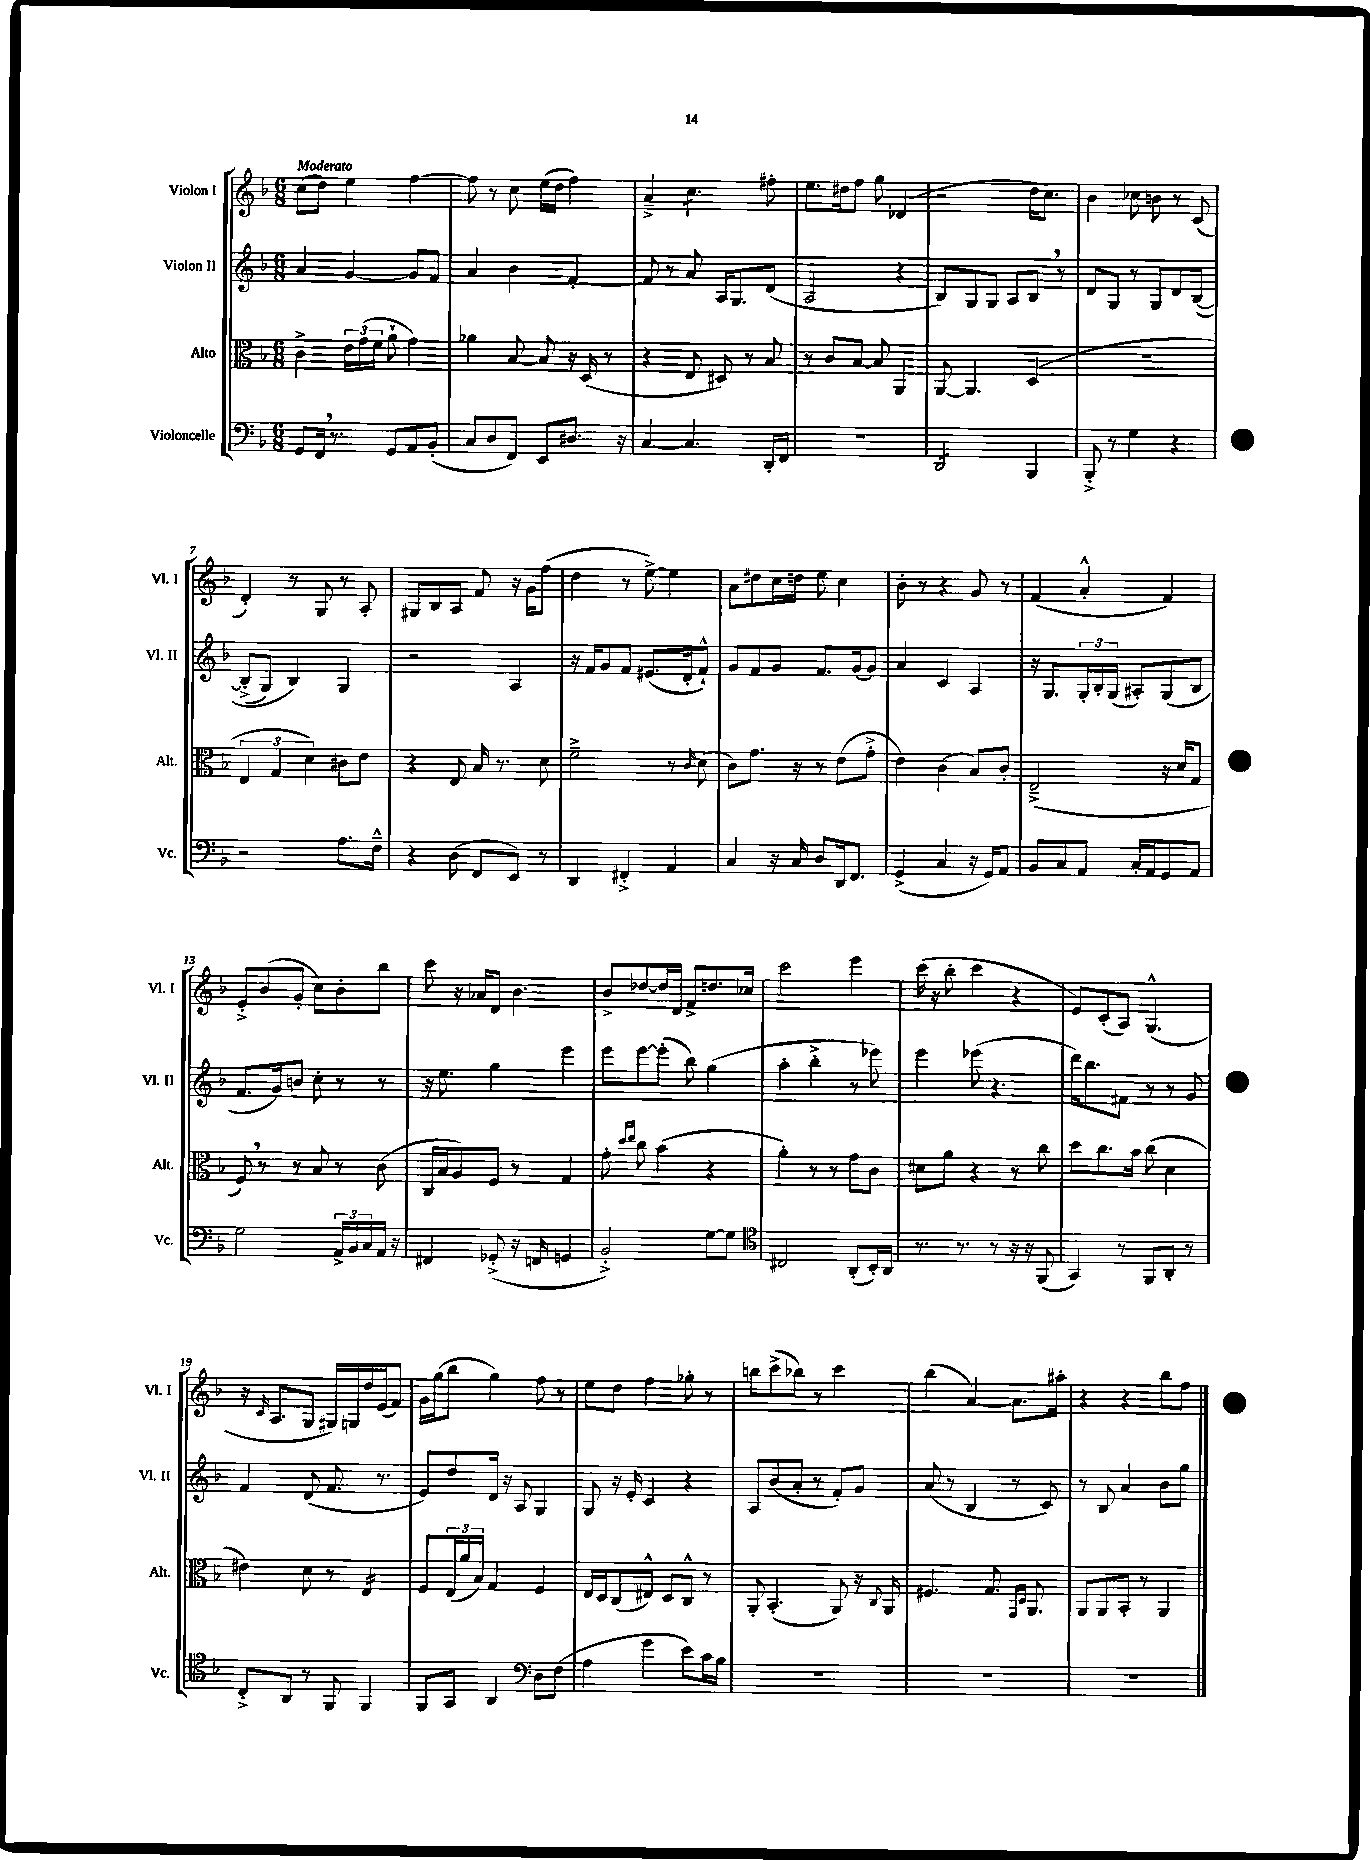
<<
\new StaffGroup <<
\new Staff = "s0" \with { instrumentName = "Violon I" shortInstrumentName = "Vl. I" } {
    \clef treble \key f \major \numericTimeSignature \time 6/8 \tempo "Moderato"
    c''8( d''8) e''4 f''4~ |
    f''8 r8 c''8 e''16( d''16 f''4) |
    a'4---> c''4.:8 fis''8-. |
    e''8. dis''16 f''8 g''8 des'4( |
    r2 d''16 c''8.) |
    bes'4 ces''8 b'8 r8 c'8( |
    d'4-.) r8 g8 r8 a8-. |
    gis8 bes8 a8 f'8 r16 g'16 f''8( |
    d''4 r8 e''8~->) e''4 |
    a'8 dis''8 c''16 d''16 e''8 c''4 |
    bes'8-. r8 r4 g'8 r8 |
    f'4( a'4-.-^ f'4) |
    e'8-.-> bes'8( g'8-. c''8) bes'8-. bes''8 |
    c'''8 r16 aes'16 d'8 bes'4. |
    bes'8-> des''8~ des''16 d'16 f'8-> d''8. ces''16 |
    c'''2 e'''4 |
    c'''16( r16 bes''8-. c'''4 r4 |
    e'8) c'8-.( a8) g4.-^( |
    r16 \grace { c'16 } a8. g8 gis16) g16 d''16 e'16( f'8) |
    g'16 g''16( bes''8 g''4) f''8 r8 |
    e''8 d''8 f''4 ges''8-. r8 |
    b''8 c'''8->( bes''8) r8 c'''4 |
    bes''4( a'4~) a'8. ais''16-. |
    r4 r4 bes''8 f''8 \bar "|." |
}
\new Staff = "s1" \with { instrumentName = "Violon II" shortInstrumentName = "Vl. II" } {
    \clef treble \key f \major \numericTimeSignature \time 6/8
    a'4 g'4~ g'8 f'8 |
    a'4 bes'4 f'4~-. |
    f'8 r8 a'8 a16 g8. d'8( |
    a2 r4 |
    bes8) g8 g8 a8 bes8 \breathe r8 |
    d'8 g8 r8 g8 d'8 bes8~\( |
    bes8-.->( g8) bes4\) g4 |
    r2 a4 |
    r16 f'16 g'8 f'8 eis'8.( d'16-. f'8-!-^) |
    g'8 f'8 g'8 f'8. g'16( g'8) |
    a'4 c'4 a4 |
    r16 g8. \tuplet 3/2 { g16-. bes16-. g16( } ais8-.) g8( bes8 |
    f'8. g'16) b'8 c''8-. r8 r8 |
    r16 e''8. g''4 e'''4 |
    e'''8 e'''8~ e'''8-.( bes''8) g''4( |
    a''4-. bes''4-.-> r8 ees'''8) |
    e'''4 ees'''8( r4. |
    d'''16) bes''8. fis'8 r8 r8 g'8 |
    f'4 d'8( f'8. r8. |
    e'8) d''8 d'16 r16 a8 g4 |
    g8 r16 e'16-. c'4 r4 |
    a8 bes'8( a'8-. r8 f'8-.) g'8 |
    a'8( r8 bes4 r8 c'8) |
    r8 bes8 a'4 bes'8 g''8 \bar "|." |
}
\new Staff = "s2" \with { instrumentName = "Alto" shortInstrumentName = "Alt." } {
    \clef alto \key f \major \numericTimeSignature \time 6/8
    c'4-> \tuplet 3/2 { e'16 g'16( f'16 } a'8-! g'4) |
    aes'4 bes8~ bes8 r16 d16( r8 |
    r4 e8 dis8) r8 bes8 |
    r8 c'8 bes8~ bes8 a,4 |
    a,8~ a,4. d4( |
    R2. |
    \tuplet 3/2 { e4 g4 d'4) } cis'8 e'8 |
    r4 e8 bes16 r8. d'8 |
    f'2---> r8 \grace { c'16 } d'8( |
    c'8) g'8. r16 r8 e'8( g'8-.-> |
    e'4) c'4( bes8) c'8-. |
    e2--->( r16 d'16 g8 |
    f8) \breathe r8 r8 bes8 r8 c'8( |
    c16 bes16 a8) f8 r8 g4 |
    g'8-. \grace { d''16 e''16 } c''8 bes'4( r4 |
    a'4-.) r8 r8 g'8 c'8 |
    dis'8 a'8 r4 r8 c''8 |
    d''8 c''8. bes'16 c''8( d'4 |
    eis'4) d'8 r8 e4:16 |
    f8 \tuplet 3/2 { e16( a'16 bes16) } g4 f4 |
    e16 d16 c8( eis8-^) d8 c8-^ r8 |
    a,8-. bes,4.-.( a,8) r16 \appoggiatura { c8 } a,16 |
    fis4. g8. \grace { g,16 d16 } a,8. |
    a,8 a,8 bes,8-. r8 a,4 \bar "|." |
}
\new Staff = "s3" \with { instrumentName = "Violoncelle" shortInstrumentName = "Vc." } {
    \clef bass \key f \major \numericTimeSignature \time 6/8
    g,8 f,16 \breathe r8. g,8 a,8 bes,8-.( |
    c8 d8 f,8) e,8 dis8. r16 |
    c4~ c4. d,16-. f,16 |
    R2. |
    d,2:8 bes,,4 |
    bes,,8-.-> r8 g4 r4 |
    r2 a8. f16---^ |
    r4 d8( f,8 e,8) r8 |
    d,4 fis,4-.-> a,4 |
    c4 r16 c16 d8 d,16 f,8. |
    g,4->( c4 r16 g,16) a,8 |
    bes,8 c8 a,8 c16-. a,16 g,8 a,8 |
    g2 \tuplet 3/2 { a,16-> bes,16 c16 } a,16 r16 |
    fis,4 ges,8-.->( r16 f,16 g,4 |
    bes,2-.->) g8~ g8 |
    \clef tenor cis2 a,8-.( bes,16-.) a,16 |
    r8. r8. r8 r16 r16 f,8( |
    g,4) r8 f,8 a,8-. r8 |
    c8-.-> a,8 r8 f,8 f,4 |
    f,8 g,8 a,4 \clef bass d8 f8( |
    a4 g'4 e'8) c'16 bes16 |
    R2. |
    R2. |
    R2. \bar "|." |
}
>>
>>
